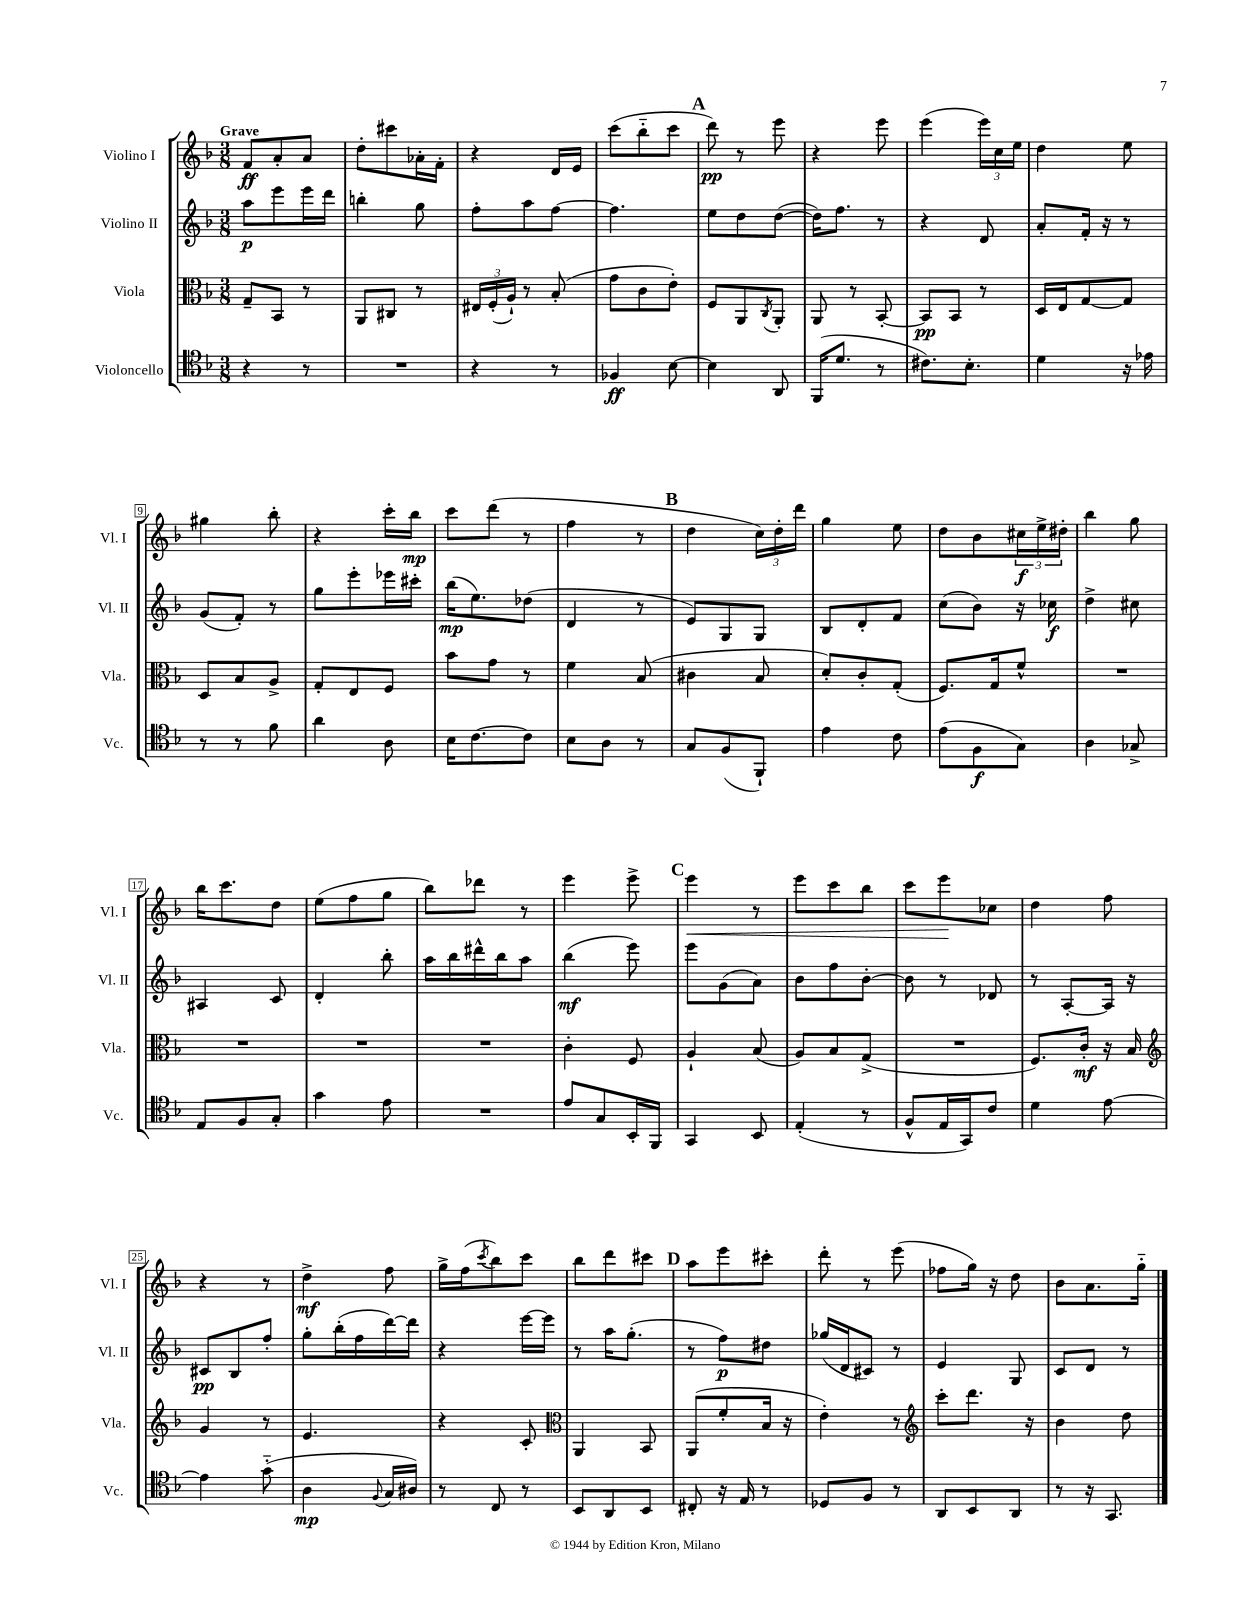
<<
\new StaffGroup <<
\new Staff = "s0" \with { instrumentName = "Violino I" shortInstrumentName = "Vl. I" } {
    \clef treble \key f \major \numericTimeSignature \time 3/8 \tempo "Grave"
    f'8\ff a'8-. a'8 |
    d''8-. cis'''8 aes'16-. f'16-. |
    r4 d'16 e'16 |
    c'''8( bes''8-_ c'''8 |
    \mark \markup { \bold "A" } d'''8\pp) r8 e'''8 |
    r4 e'''8 |
    e'''4( \tuplet 3/2 { e'''16) c''16 e''16 } |
    d''4 e''8 |
    gis''4 bes''8-. |
    r4 c'''16-. bes''16\mp |
    c'''8 d'''8( r8 |
    f''4 r8 |
    \mark \markup { \bold "B" } d''4 \tuplet 3/2 { c''16) d''16-. d'''16 } |
    g''4 e''8 |
    d''8 bes'8 \tuplet 3/2 { cis''16\f e''16-> dis''16-. } |
    bes''4 g''8 |
    bes''16 c'''8. d''8 |
    e''8( f''8 g''8 |
    bes''8) des'''8 r8 |
    e'''4 e'''8-> |
    \mark \markup { \bold "C" } e'''4\< r8 |
    e'''8 c'''8 bes''8 |
    c'''8 e'''8\! ces''8 |
    d''4 f''8 |
    r4 r8 |
    d''4->\mf f''8 |
    g''16-> f''16( \acciaccatura { c'''8 } bes''8) c'''8 |
    bes''8 d'''8 cis'''8 |
    \mark \markup { \bold "D" } a''8 e'''8 cis'''8-. |
    d'''8-. r8 e'''8( |
    fes''8 g''16) r16 d''8 |
    bes'8 a'8. g''16-_ \bar "|." |
}
\new Staff = "s1" \with { instrumentName = "Violino II" shortInstrumentName = "Vl. II" } {
    \clef treble \key f \major \numericTimeSignature \time 3/8
    a''8\p e'''8 e'''16 d'''16 |
    b''4-. g''8 |
    f''8-. a''8 f''8~ |
    f''4. |
    \mark \markup { \bold "A" } e''8 d''8 d''8~( |
    d''16) f''8. r8 |
    r4 d'8 |
    a'8-. f'16-. r16 r8 |
    g'8( f'8-.) r8 |
    g''8 e'''8-. ees'''16 cis'''16-. |
    bes''16\mp( e''8.) des''8( |
    d'4 r8 |
    \mark \markup { \bold "B" } e'8) g8 g8 |
    bes8 d'8-. f'8 |
    c''8( bes'8) r16 ces''16\f |
    d''4-> cis''8 |
    ais4 c'8 |
    d'4-. bes''8-. |
    a''16 bes''16 dis'''16-^ bes''16 a''8 |
    bes''4\mf( e'''8) |
    \mark \markup { \bold "C" } e'''8 g'8( a'8) |
    bes'8 f''8 bes'8~-. |
    bes'8 r8 des'8 |
    r8 a8~-. a16 r16 |
    cis'8\pp bes8 f''8-. |
    g''8-. bes''16-.( f''16 d'''16~) d'''16 |
    r4 e'''16~ e'''16 |
    r8 a''16 g''8.-.( |
    \mark \markup { \bold "D" } r8 f''8\p) dis''8 |
    ges''16( d'16 cis'8) r8 |
    e'4 g8 |
    c'8 d'8 r8 \bar "|." |
}
\new Staff = "s2" \with { instrumentName = "Viola" shortInstrumentName = "Vla." } {
    \clef alto \key f \major \numericTimeSignature \time 3/8
    g8-- bes,8 r8 |
    a,8 cis8 r8 |
    \tuplet 3/2 { eis16 f16-.( a16-!) } r8 bes8-.( |
    g'8 c'8 e'8-.) |
    \mark \markup { \bold "A" } f8 a,8 \acciaccatura { c8 } a,8-. |
    a,8 r8 bes,8~-. |
    bes,8\pp bes,8 r8 |
    d16 e16 g8~ g8 |
    d8 bes8 a8-> |
    g8-. e8 f8 |
    bes'8 g'8 r8 |
    f'4 bes8( |
    \mark \markup { \bold "B" } cis'4 bes8 |
    d'8-.) c'8-. g8-.( |
    f8.) g16 f'8-^ |
    R4. |
    R4. |
    R4. |
    R4. |
    c'4-. f8 |
    \mark \markup { \bold "C" } a4-! bes8( |
    a8) bes8 g8->( |
    R4. |
    f8.) c'16-.\mf r16 bes16 |
    \clef treble g'4 r8 |
    e'4. |
    r4 c'8-. |
    \clef alto a,4 bes,8 |
    \mark \markup { \bold "D" } a,8( f'8-. bes16 r16 |
    e'4-.) r8 |
    \clef treble c'''8-. d'''8. r16 |
    bes'4 d''8 \bar "|." |
}
\new Staff = "s3" \with { instrumentName = "Violoncello" shortInstrumentName = "Vc." } {
    \clef tenor \key f \major \numericTimeSignature \time 3/8
    r4 r8 |
    R4. |
    r4 r8 |
    fes4\ff bes8~ |
    \mark \markup { \bold "A" } bes4 a,8 |
    f,16( d'8. r8 |
    cis'8.) bes8.-. |
    d'4 r16 ees'16 |
    r8 r8 f'8 |
    a'4 a8 |
    bes16 c'8.~ c'8 |
    bes8 a8 r8 |
    \mark \markup { \bold "B" } g8 f8( f,8-!) |
    e'4 c'8 |
    e'8( f8\f g8) |
    a4 ges8-> |
    e8 f8 g8-. |
    g'4 e'8 |
    R4. |
    e'8 g8 bes,16-. f,16 |
    \mark \markup { \bold "C" } g,4 bes,8 |
    e4-.( r8 |
    f8-^ e16 g,16) c'8 |
    d'4 e'8~ |
    e'4 g'8-_( |
    a4\mp \appoggiatura { f8 } g16 ais16) |
    r8 c8 r8 |
    bes,8 a,8 bes,8 |
    \mark \markup { \bold "D" } cis8-. r16 e16 r8 |
    des8 f8 r8 |
    a,8 bes,8 a,8 |
    r8 r16 g,8. \bar "|." |
}
>>
>>
\layout { \context { \Score \override BarNumber.stencil = #(make-stencil-boxer 0.1 0.3 ly:text-interface::print) } }
